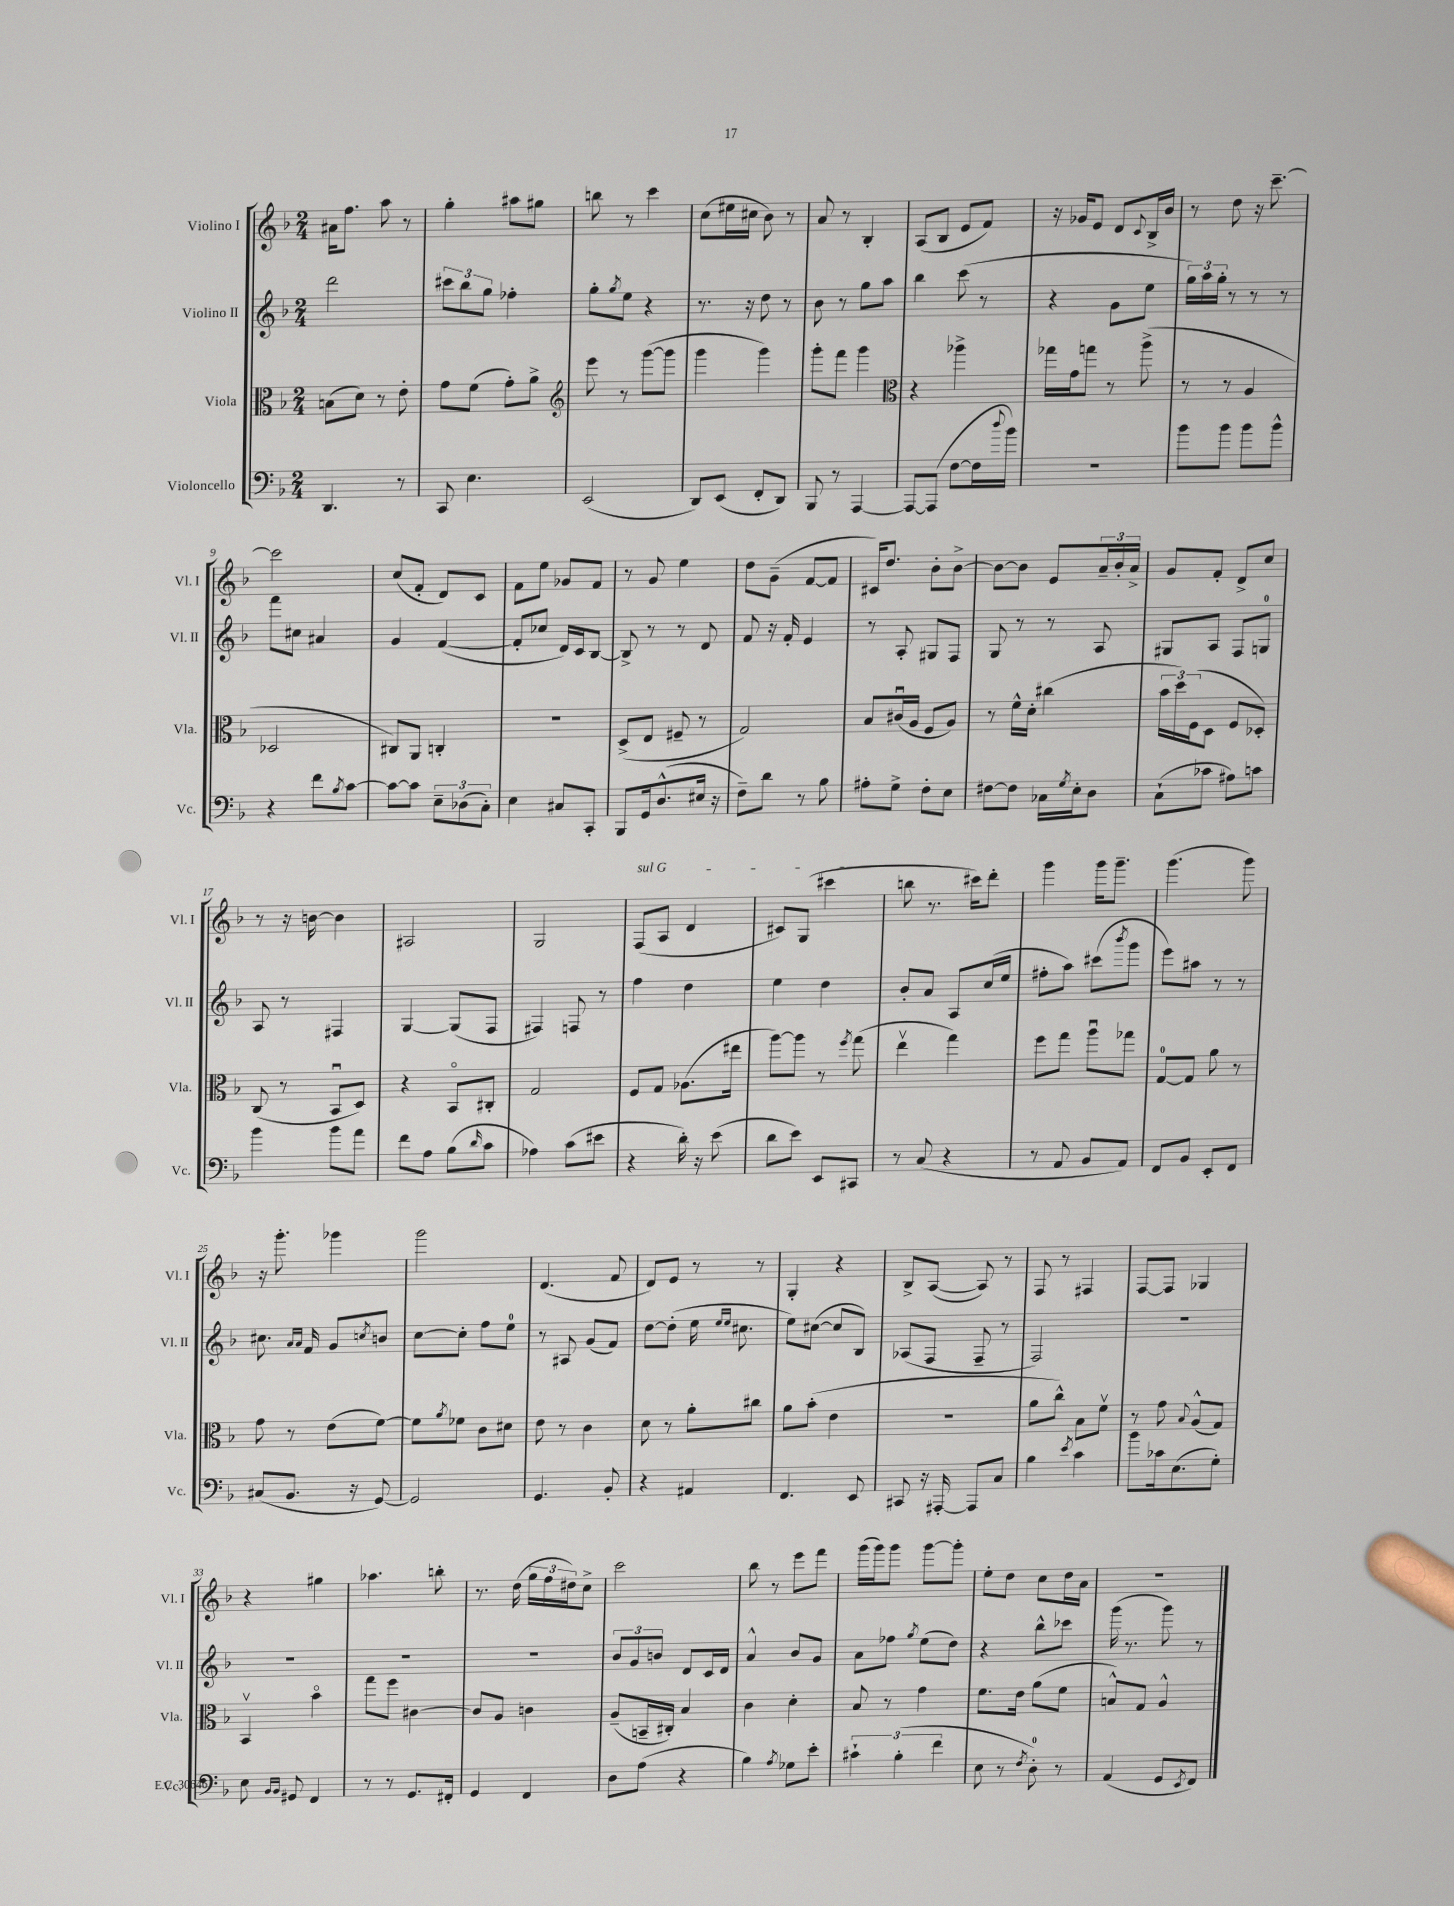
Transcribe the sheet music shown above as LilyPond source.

<<
\new StaffGroup <<
\new Staff = "s0" \with { instrumentName = "Violino I" shortInstrumentName = "Vl. I" } {
    \clef treble \key f \major \numericTimeSignature \time 2/4
    ais'16 f''8. a''8 r8 |
    g''4-. ais''8 gis''8 |
    b''8 r8 c'''4 |
    c''8( eis''16 cis''16 bes'8) r8 |
    a'8 r8 bes4-. |
    a8( bes8 e'8 f'8) |
    r16 ges'16 e'8 d'8 \appoggiatura { c'8 } bes16-> bes'16 |
    r8 d''8 r16 c'''8.~-- |
    c'''2 |
    c''8( f'8-. d'8) c'8 |
    f'8 e''8 ges'8 f'8 |
    r8 g'8 e''4 |
    d''8 g'8--( f'8~ f'8 |
    cis'16) d''8. bes'8-. bes'8~-> |
    bes'8~ bes'8 e'8 \tuplet 3/2 { a'16-- bes'16-. a'16-> } |
    g'8 f'8-. d'8-> c''8 |
    r8 r16 b'16~ b'4 |
    ais2 |
    g2 |
    \once \override TextSpanner.bound-details.left.text = \markup { \italic "sul G" } f8\startTextSpan( a8 d'4 |
    cis'8) g8( cis'''4\stopTextSpan |
    b''8 r8. cis'''16) d'''8-. |
    g'''4 g'''16 g'''8.-- |
    g'''4.( g'''8) |
    r16 g'''8.-. ges'''4 |
    g'''2 |
    d'4.( f'8 |
    d'8) e'8 r8 r8 |
    g4-. r4 |
    bes8-> a8~( a8) r8 |
    f8 r8 fis4 |
    f8~ f8 ges4 |
    r4 gis''4 |
    aes''4. b''8-. |
    r8. d''16( \tuplet 3/2 { g''16 f''16 dis''16) } c''8-> |
    c'''2 |
    bes''8 r8 e'''8 f'''8 |
    g'''16( g'''16) g'''8 g'''8~ g'''8-. |
    e''8-. d''8 c''8 d''16 a'16 |
    r2 \bar "|." |
}
\new Staff = "s1" \with { instrumentName = "Violino II" shortInstrumentName = "Vl. II" } {
    \clef treble \key f \major \numericTimeSignature \time 2/4
    d'''2 |
    \tuplet 3/2 { cis'''8 bes''8 g''8 } fes''4-. |
    g''8-. \acciaccatura { g''8 } e''8 r4 |
    r8. r16 d''8 r8 |
    bes'8 r8 g''8 a''8 |
    bes''4 c'''8( r8 |
    r4 g'8 e''8 |
    \tuplet 3/2 { g''16) a''16 g''16-. } r8 r8 r8 |
    f'''8 cis''8 ais'4 |
    g'4 f'4~( |
    f'8-. ces''8 d'16) c'16 bes8~ |
    bes8-> r8 r8 d'8 |
    f'8 r16 f'16-. e'4 |
    r8 a8-. gis8 f8 |
    g8 r8 r8 a8 |
    gis8 a8 f8 g8-0 |
    a8 r8 fis4 |
    g4~ g8( f8 |
    fis4) f8 r8 |
    f''4 d''4 |
    e''4 d''4 |
    bes'8-. a'8 a8 c''16( e''16 |
    fis''8-. a''8) cis'''8( \acciaccatura { bes'''8 } g'''8 |
    e'''8) ais''8 r8 r8 |
    cis''8. \grace { a'16 a'16 } f'16 g'8 \acciaccatura { c''8 } b'8 |
    c''8~ c''8-. f''8 e''8-0 |
    r8 ais8 g'8( f'8) |
    d''8~ d''8-.( e''16 \grace { e''16 e''16 } cis''8. |
    e''8) cis''8~( cis''8 bes8) |
    aes8( f8 f8-- r8 |
    f2) |
    R2 |
    R2 |
    R2 |
    R2 |
    \tuplet 3/2 { bes'8 g'8 b'8 } d'8 c'16 d'16 |
    a'4-^ bes'8 g'8 |
    a'8 fes''8 \acciaccatura { g''8 } e''8( d''8) |
    r4 bes''8-^ ces'''8 |
    g'''16( r8. g'''8) r8 \bar "|." |
}
\new Staff = "s2" \with { instrumentName = "Viola" shortInstrumentName = "Vla." } {
    \clef alto \key f \major \numericTimeSignature \time 2/4
    b8( d'8) r8 e'8-. |
    g'8 f'8( g'8-.) a'8-> |
    \clef treble e'''8 r8 g'''8~( g'''8 |
    g'''4 g'''4) |
    g'''8-. f'''8 g'''4 |
    \clef alto r4 aes''4-> |
    ges''16 g'16 g''8 r8 a''8->( |
    r8 r8 a4 |
    des2 |
    cis8) a,8 c4-. |
    R2 |
    d8->( e8 fis8-- r8 |
    g2) |
    bes8 cis'16\downbow( a16 f8 a8) |
    r8 f'16-^ d'16-. cis''4( |
    \tuplet 3/2 { bes'16 d''16) f16( } d8 f8 des8-.) |
    c8( r8 bes,8\downbow d8) |
    r4 bes,8\flageolet cis8-. |
    g2 |
    f8 g8 aes8.( eis''16 |
    a''8~) a''8 r8 \acciaccatura { f''8 } g''8( |
    e''4\upbow g''4) |
    f''8 g''8 a''8\downbow ges''8 |
    g8-0~ g8 a'8 r8 |
    g'8 r8 e'8( f'8~) |
    f'8 \acciaccatura { a'8 } fes'8 c'8 dis'8 |
    e'8 r8 c'4 |
    d'8 r8 a'8-. cis''8 |
    a'8 bes'8-.( e'4 |
    r2 |
    a'8 c''8-^) bes8 f'8\upbow |
    r8 g'8 \appoggiatura { bes8 } a8-^( g8) |
    bes,4\upbow bes'4\flageolet |
    g''8 f''8 cis'4~ |
    cis'8 a8 c'4 |
    a8--( b,16-- cis16-.) bes4 |
    c'4 d'4-. |
    bes8 r8 g'4 |
    f'8. e'16 a'8( f'8 |
    b8-^) g8 a4-^ \bar "|." |
}
\new Staff = "s3" \with { instrumentName = "Violoncello" shortInstrumentName = "Vc." } {
    \clef bass \key f \major \numericTimeSignature \time 2/4
    d,4. r8 |
    c,8 e4. |
    e,2( |
    d,8) e,8( f,8-. d,8) |
    bes,,8 r8 a,,4~ |
    a,,8~ a,,8( f8~ f16 \appoggiatura { d''8 } bes'16) |
    r2 |
    bes'8 bes'8 bes'8 bes'8-^ |
    r4 f'8 \acciaccatura { bes8 } c'8~ |
    c'8~ c'8 \tuplet 3/2 { e8-- des8( c8-.) } |
    e4 cis8 c,8-. |
    bes,,8 g,16 d8.-^( eis16 r16 |
    f8--) d'8 r8 bes8 |
    ais8-. g8-> f8-. e8 |
    fis8~ fis8 ces16 \acciaccatura { g8 } e16-. d8 |
    c8-!( ces'8 ais8) c'8 |
    bes'4 bes'8 a'8 |
    f'8 a8 bes8( \grace { d'16 } c'8 |
    aes4) c'8( eis'8 |
    r4 d'16-.) r16 e'8( |
    d'8 e'8) e,8 cis,8 |
    r8 c8( r4 |
    r8 a,8 bes,8 a,8) |
    f,8 bes,8 e,8-. f,8 |
    cis8( bes,8. r16 g,8~) |
    g,2 |
    g,4. bes,8-. |
    r4 ais,4 |
    f,4. e,8 |
    cis,8 r16 ais,,16~-. ais,,8 c8 |
    bes4 \acciaccatura { e'8 } c'4 |
    bes'8 ces'16 e8.( g8-.) |
    e8 \grace { bes,16 bes,16 } gis,8 f,4 |
    r8 r8 g,8. fis,16-. |
    g,4 f,4 |
    d8 a8( r4 |
    bes4) \acciaccatura { a8 } ges8 e'8-. |
    \tuplet 3/2 { cis'4-! bes4-.( f'4 } |
    e8 r8 \acciaccatura { f8 } d8-0-.) r8 |
    a,4( g,8 \acciaccatura { e,8 } f,8) \bar "|." |
}
>>
>>
